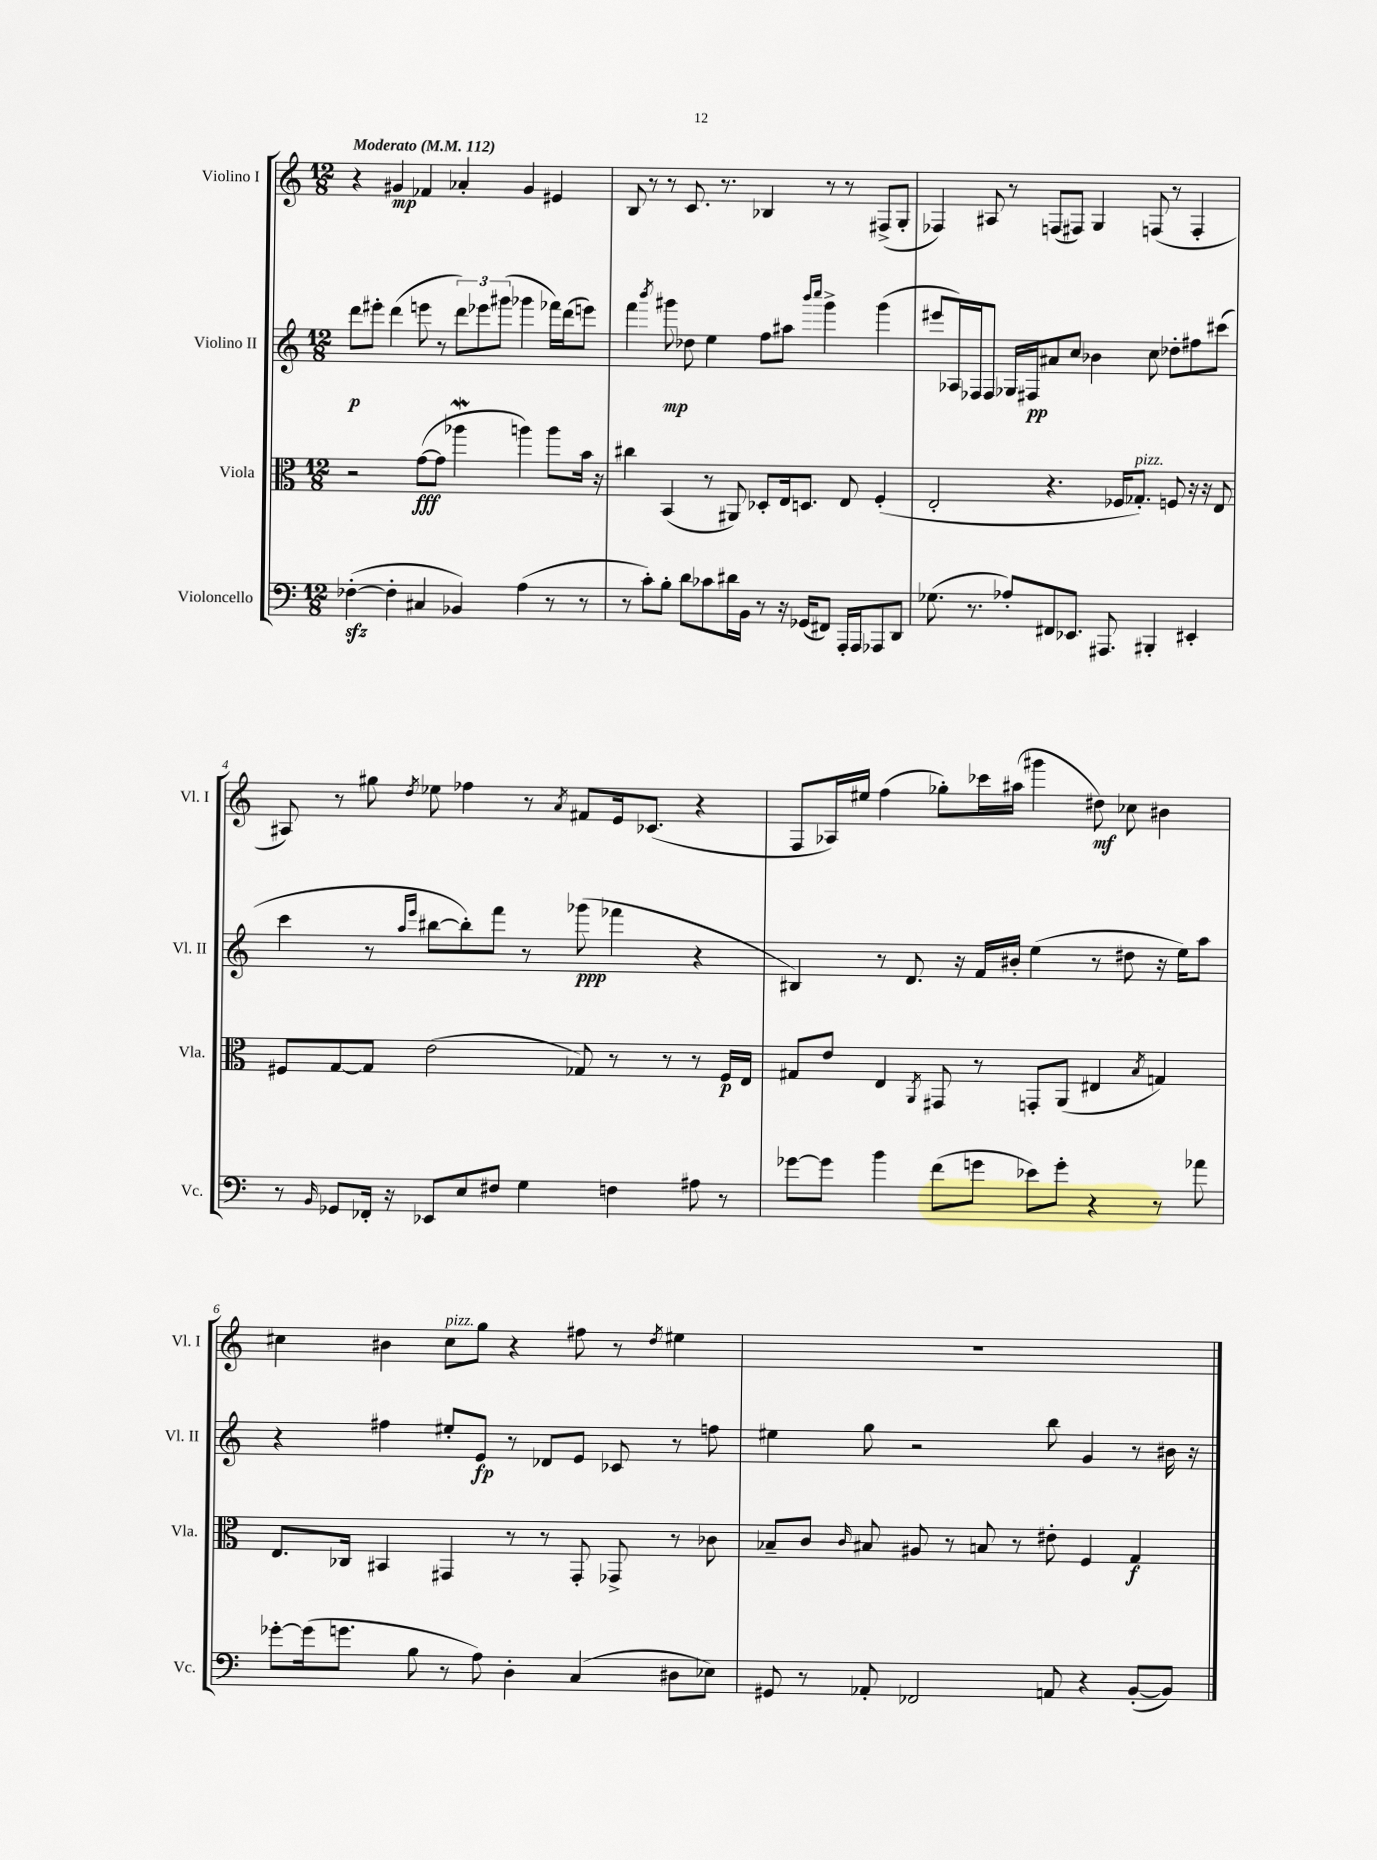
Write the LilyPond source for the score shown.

<<
\new StaffGroup <<
\new Staff = "s0" \with { instrumentName = "Violino I" shortInstrumentName = "Vl. I" } {
    \clef treble \key c \major \numericTimeSignature \time 12/8 \tempo "Moderato" 4 = 112
    \autoBeamOff r4 gis'4\mp fes'4 aes'4-. gis'4 eis'4 |
    b8 r8 r8 c'8. r8. bes4 r8 r8 fis8[->( g8]-. |
    fes4) ais8 r8 f8[( fis8]) g4 f8( r8 f4-. |
    ais8) r8 gis''8 \acciaccatura { d''8 } ees''8 fes''4 r8 \acciaccatura { a'8 } fis'8[ e'16 ces'8.]( r4 |
    f8[ aes16) eis''16] f''4( ges''8[-.) ces'''16 ais''16]( gis'''4 dis''8\mf) ces''8 bis'4 |
    cis''4 bis'4 cis''8[^\markup { \italic "pizz." } g''8] r4 fis''8 r8 \acciaccatura { d''8 } eis''4 |
    R1. \bar "|." |
}
\new Staff = "s1" \with { instrumentName = "Violino II" shortInstrumentName = "Vl. II" } {
    \clef treble \key c \major \numericTimeSignature \time 12/8
    \autoBeamOff d'''8[\p eis'''8]-. d'''4( e'''8 r8 \tuplet 3/2 { d'''8[) ees'''8 gis'''8]( } ges'''4 fes'''16[) d'''16( e'''8]) |
    f'''4 \acciaccatura { b'''8 } gis'''8\mp des''8 e''4 f''8[ ais''8] \grace { b'''16[ c''''16] } gis'''4-> gis'''4( |
    eis'''8[ aes16) fes16 fes8] ges16[ fis16\pp ais'8 c''8] bes'4 c''8 des''8[-. fis''8 cis'''8]( |
    c'''4 r8 \grace { a''16[ e'''16] } bis''8[~ bis''8-.) f'''8] r8 ges'''8\ppp( fes'''4 r4 |
    bis4) r8 d'8. r16 f'16[ bis'16]-. e''4( r8 dis''8 r16 e''16[) a''8] |
    r4 fis''4 eis''8[-. e'8]\fp r8 des'8[ e'8] ces'8 r8 f''8 |
    eis''4 g''8 r2 b''8 g'4 r8 bis'16 r16 \bar "|." |
}
\new Staff = "s2" \with { instrumentName = "Viola" shortInstrumentName = "Vla." } {
    \clef alto \key c \major \numericTimeSignature \time 12/8
    \autoBeamOff r2 g'8[~\fff( g'8] aes''4\mordent a''4) a''8[ b'16] r16 |
    cis''4 b,4( r8 ais,8) des8[-. e16 d8.] e8 f4-.( |
    e2-. r4. fes16[ ges8.]-.^\markup { \italic "pizz." }) f8 r16 r16 e8 |
    fis8[ g8~ g8] e'2( ges8) r8 r8 r8 fis16[\p e16] |
    gis8[ e'8] e4 \acciaccatura { a,8 } gis,8 r8 g,8[-. a,8]( eis4 \acciaccatura { b8 } g4) |
    e8.[ ces16] bis,4 gis,4 r8 r8 gis,8-. ges,8-> r8 ces'8 |
    bes8[-- c'8] \grace { c'16 } bis8 ais8 r8 b8 r8 eis'8-. f4 g4\f \bar "|." |
}
\new Staff = "s3" \with { instrumentName = "Violoncello" shortInstrumentName = "Vc." } {
    \clef bass \key c \major \numericTimeSignature \time 12/8
    \autoBeamOff fes4~-.\sfz( fes4-. cis4 bes,4) a4( r8 r8 |
    r8 c'8[-.) b8]-. d'8[ ces'8 dis'16 b,16] r8 r16 ges,16[( fis,8]) a,,16[-. a,,16 aes,,8 d,8] |
    ges8.( r8. aes8[-.) fis,8 ees,8.] ais,,8. bis,,4-. eis,4-. |
    r8 \grace { b,16 } ges,8[ fes,16]-. r16 ees,8[ e8 fis8] g4 f4 ais8 r8 |
    ges'8[~ ges'8] b'4 f'8[( g'8] ees'8[) g'8]-. r4 r8 aes'8 |
    ges'8[~-. ges'16( g'8.] b8 r8 a8) d4-. c4( dis8[ ees8]) |
    gis,8 r8 aes,8-. fes,2 a,8 r4 b,8[~-.( b,8]) \bar "|." |
}
>>
>>
